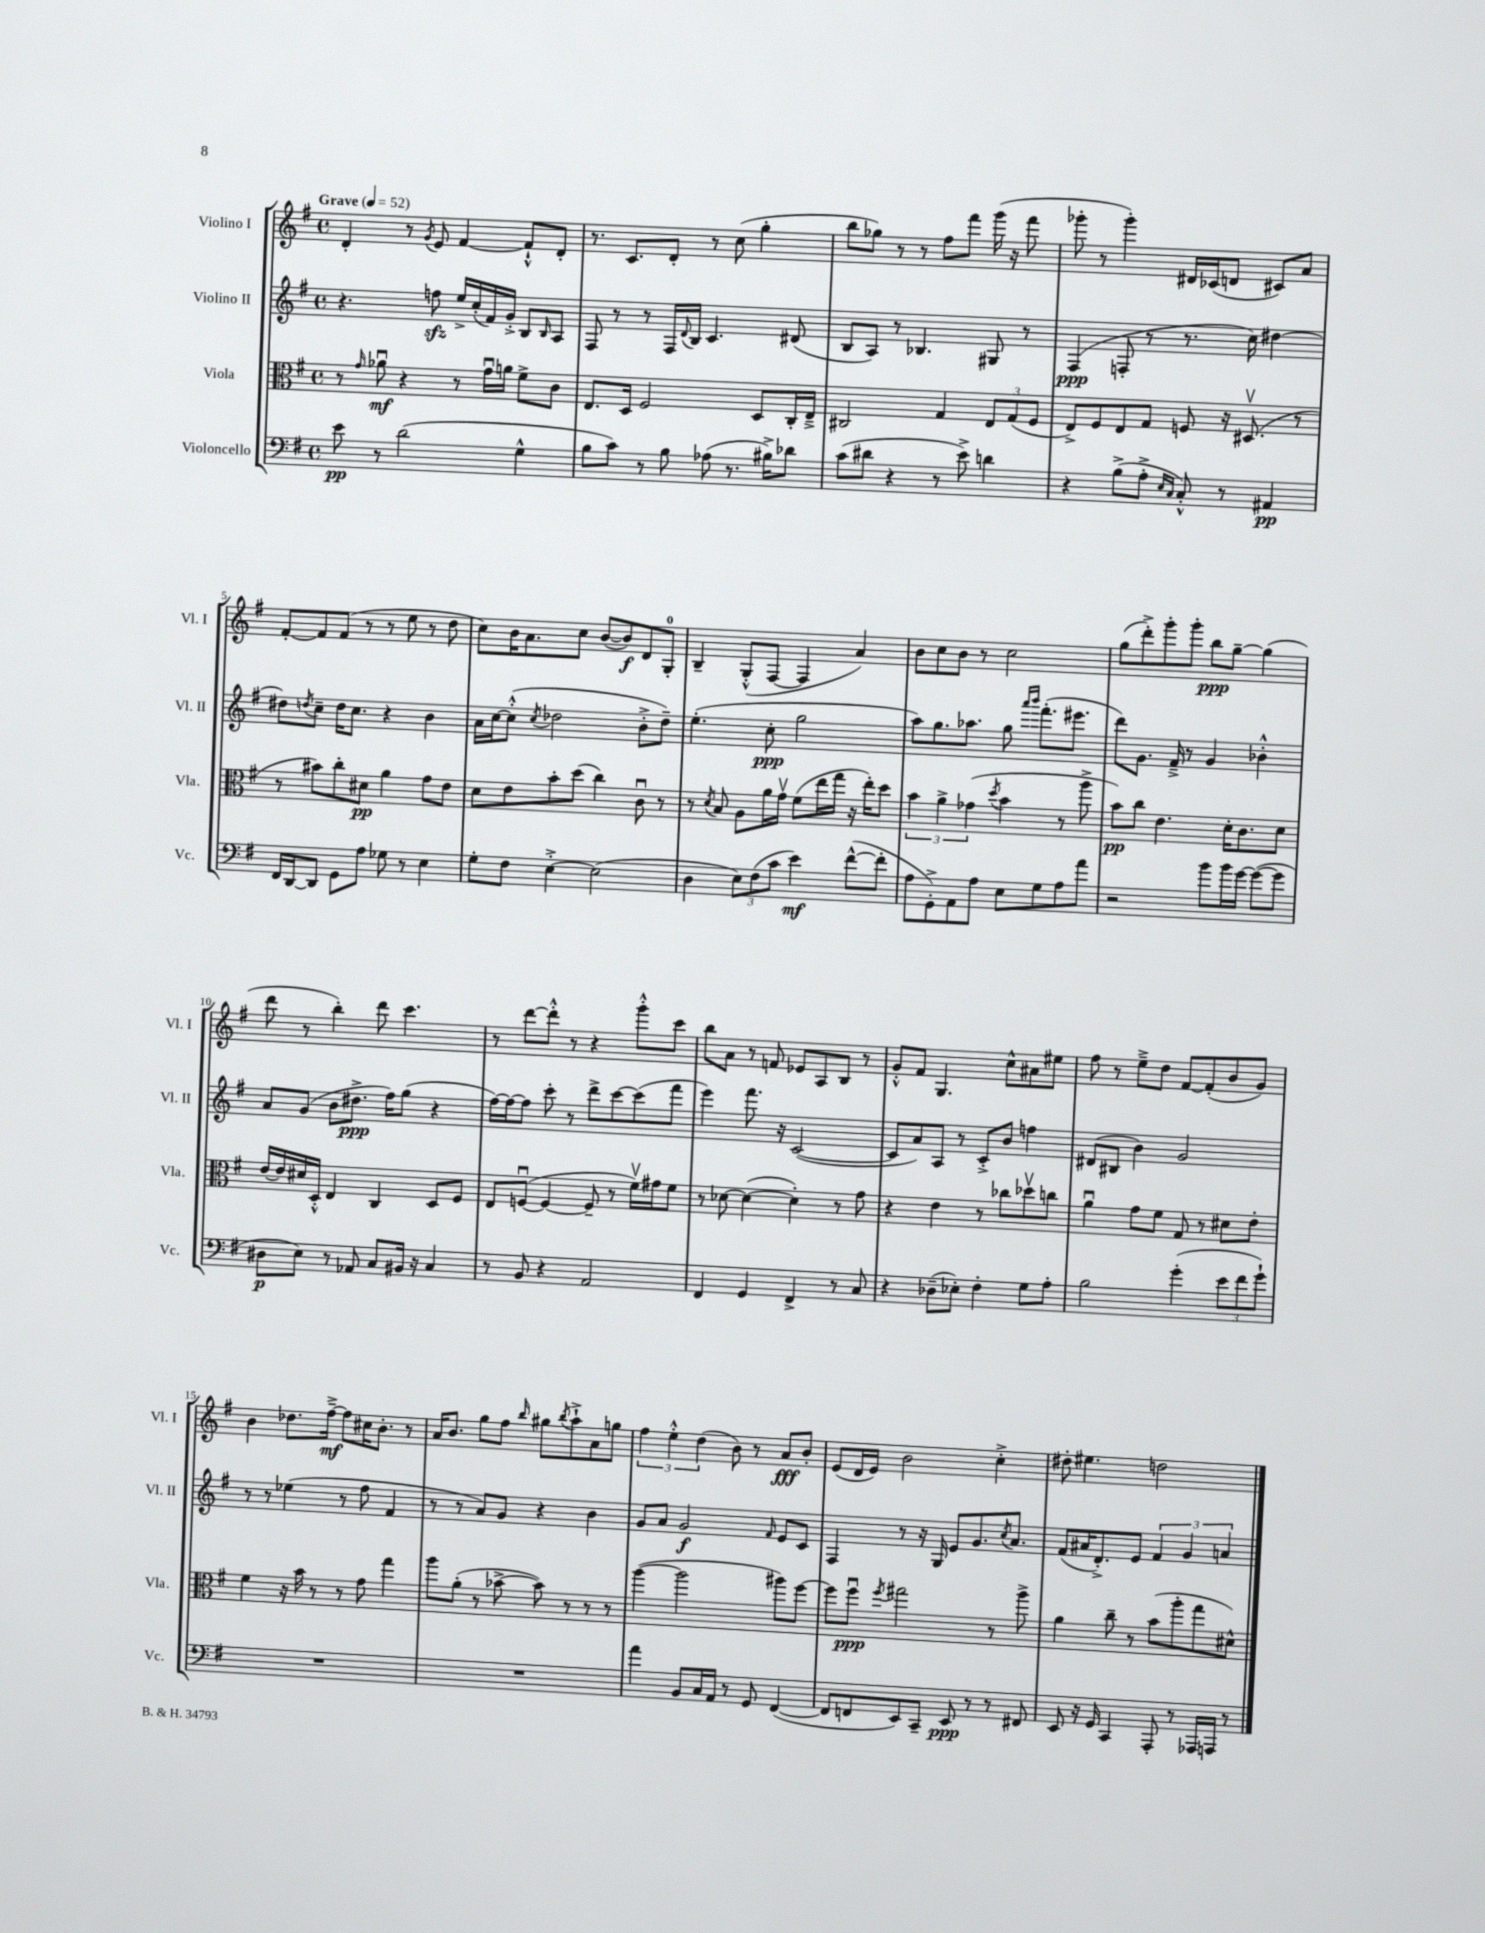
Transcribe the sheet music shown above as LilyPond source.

<<
\new StaffGroup <<
\new Staff = "s0" \with { instrumentName = "Violino I" shortInstrumentName = "Vl. I" } {
    \clef treble \key g \major \defaultTimeSignature \time 4/4 \tempo "Grave" 4 = 52
    d'4-. r8 \acciaccatura { g'8 } e'8 fis'4~ fis'8-!-^ d'8-. |
    r8. c'8. d'8-. r8 c''8( g''4-. |
    b''8 ges''8) r8 r8 fis''8 fis'''8 g'''16( r16 fis'''8 |
    ges'''8-. r8 ges'''4-.) dis'16 ces'16( d'8 cis'8) a'8 |
    fis'8~-. fis'8 fis'8( r8 r8 e''8 r8 d''8 |
    c''8) b'16 a'8. c''8 b'8~( b'8\f) d'8 g8-0-. |
    b4-- g8-.-^( fis8~ fis4 a'4) |
    b'8 c''8 b'8 r8 c''2 |
    g''8( d'''8-.->) g'''8-. g'''8-. b''8\ppp g''8~-- g''4( |
    d'''8 r8 b''4-.) d'''8 c'''4. |
    r8 d'''8~ d'''8-.-^ r8 r4 g'''8-.-^ c'''8 |
    b''8 a'8 r8 f'8 ees'8 a8 b8 r8 |
    g'8-.-^ fis'8 g4. c''8-^ ais'8 eis''8 |
    fis''8 r8 e''8---> d''8 fis'8~ fis'8-.( b'8 g'8) |
    b'4 des''8. fis''16~--->\mf fis''8 cis''16 b'8.-. r8 |
    a'16 b'8. g''8 fis''8 \grace { b''16 } gis''8 \acciaccatura { b''8 } a''8-!-> a'8 g''8 |
    \tuplet 3/2 { fis''4 e''4-.-^ d''4( } b'8) r8 a'8\fff b'8-. |
    e'8( d'16 e'16) b'2 c''4-.-> |
    dis''8-. eis''4. d''2 \bar "|." |
}
\new Staff = "s1" \with { instrumentName = "Violino II" shortInstrumentName = "Vl. II" } {
    \clef treble \key g \major \defaultTimeSignature \time 4/4
    r4. f''8\sfz e''16-> c''16-.( fis'16) g'16-.-> b8 \grace { b16 } a8 |
    fis8 r8 r8 fis16 \appoggiatura { d'8 } b16 c'4. dis'8( |
    b8 a8) r8 bes4. gis8 r8 |
    fis4\ppp( f8-. r8 r8. c''16) dis''4~ |
    dis''8 \acciaccatura { d''8 } c''8-- d''16 c''8. r4 b'4 |
    a'16 c''16~ c''8-.-^( \acciaccatura { c''8 } des''2 b'8-.-> des''8--) |
    e''4.-.( c''8-.\ppp g''2 |
    a''8) g''8. aes''8. g''8 \grace { a'''16 b'''16 } fis'''8.-.( eis'''8. |
    d'''8) g'8. fis'16---> r8 g'4 bes'4-.-^ |
    a'8 g'8( b'8 dis''8.->\ppp fis''16) g''8( r4 |
    fis''16~) fis''16~ fis''8 c'''8-. r8 d'''8-> c'''8~ c'''8( fis'''8 |
    e'''4) fis'''8. r16 c'2~( |
    c'8 a'8) a8 r8 c'8-.-> b'8 f''4 |
    dis'8( bis8 b'4) g'2 |
    r8 r8 ees''4( r8 fis''8 fis'4 |
    r8 r8 a'8) g'8 r4 b'4 |
    g'8 a'8 g'2\f \grace { fis'16 } e'8 c'8 |
    fis4 r8 r16 g16 e'8 g'8. \acciaccatura { c''8 } a'8. |
    fis'8( ais'16 d'8.-.->) e'8 \tuplet 3/2 { fis'4 g'4 a'4 } \bar "|." |
}
\new Staff = "s2" \with { instrumentName = "Viola" shortInstrumentName = "Vla." } {
    \clef alto \key g \major \defaultTimeSignature \time 4/4
    r8 \grace { g'16 } aes'8\downbow\mf r4 r8 g'16\downbow a'16 fis'8-> c'8 |
    e8. d16 fis2 d8 c16-. e16---> |
    cis2 g4 \tuplet 3/2 { e8 g8( fis8 } |
    e8->) fis8 e8 g8 f8 r16 dis8.\upbow( r8 |
    r8 bis'8) c''8-. dis'8\pp a'4 g'8 e'8 |
    d'8 e'8 b'8-. d''8( c''4) c'8\downbow r8 |
    r8 \acciaccatura { d'8 } b8 a8 a'16 g'16\upbow fis'8( e''16 g''16 r16 e''16-.) d''8 |
    \tuplet 3/2 { b'4 a'4-> ges'4( } \acciaccatura { d''8 } b'4 r8 a''8-> |
    b'8\pp) c''8 e'4. d'16-. c'8. d'8 |
    e'16~ e'16 dis'16 d16-.-^ e4 c4 d8 fis8 |
    e8 f8~\downbow( f4~ f8-- r8 fis'16\upbow) gis'16 fis'8 |
    r8 des'8~ des'4~( des'4-.) r8 g'8 |
    r4 e'4 r8 ces''8 des''8\upbow c''8 |
    a'4\downbow g'8 fis'8 g8 r8 dis'8 e'8-. |
    fis'4 r16 b'16 r8 r8 g'8 g''4 |
    a''8 a'8-.( r8 bes'8~-> bes'8) r8 r8 r8 |
    a''4~( a''2 ais''8) fis''8~ |
    fis''8 fis''8\downbow\ppp \acciaccatura { fis''8 } gis''2 r8 a''8-> |
    a'4 c''8-- r8 b'8( a''8-. g''8 dis'8-^) \bar "|." |
}
\new Staff = "s3" \with { instrumentName = "Violoncello" shortInstrumentName = "Vc." } {
    \clef bass \key g \major \defaultTimeSignature \time 4/4
    e'8\pp r8 d'2( g4-^ |
    b8 c'8) r8 b8 aes8( r8. bis16->) des'8 |
    c'8( dis'8 r4 r8 e'8->) d'4 |
    r4 b8->( a8-.-> \grace { e16 c16 } c8-.-^) r8 ais,4\pp |
    fis,16 d,16~ d,8 g,8 a8 ges8 r8 e4 |
    g8-. fis8 e4~-.-> e2( |
    d4 \tuplet 3/2 { e8) fis8( c'8 } e'4\mf) fis'8~-^( fis'8-. |
    a8 g,8-.->) a,8 a8 e8 g8 a8 a'8 |
    r2 b'8 b'16 g'16~ g'8~( g'8 |
    dis8\p e8) r8 aes,8 c8 bis,16 r16 c4 |
    r8 b,8 r4 a,2 |
    fis,4 g,4 fis,4-> r8 c8 |
    r4 des8--( ees8-.) fis4-. g8 a8-. |
    b2 g'4-.( \tuplet 3/2 { e'8 fis'8 g'8-!) } |
    R1 |
    R1 |
    a'4 b,8 c16 a,16 r8 g,8 fis,4~( |
    fis,8 f,8 e,8) c,8-- e,8\ppp r8 r8 fis,8 |
    e,8 r16 g,16 c,4 a,,8-. r8 aes,,16 a,,16 r8 \bar "|." |
}
>>
>>
